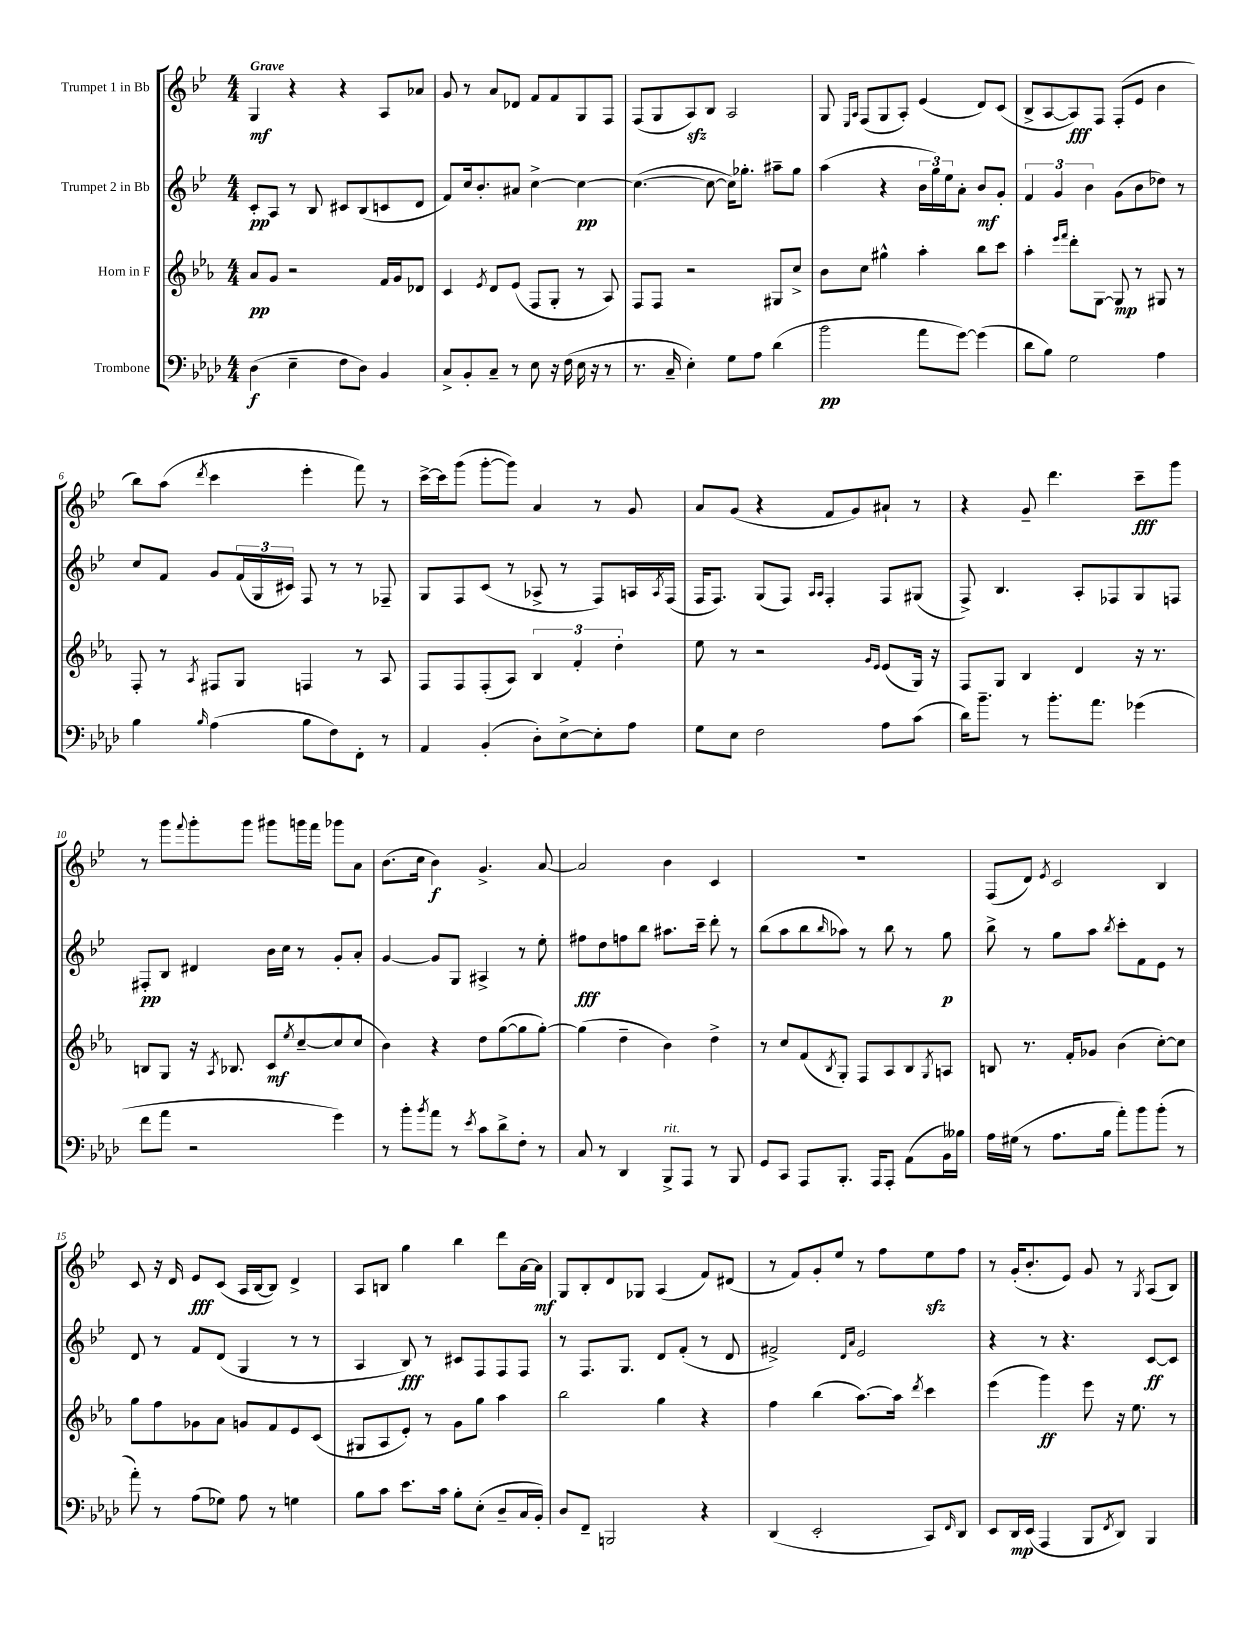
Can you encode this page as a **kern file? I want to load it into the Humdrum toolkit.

**kern	**kern	**kern	**kern
*staff4	*staff3	*staff2	*staff1
*clefF4	*clefG2	*clefG2	*clefG2
*k[b-e-a-d-]	*k[b-e-a-]	*k[b-e-]	*k[b-e-]
*M4/4	*M4/4	*M4/4	*M4/4
(4D-	8a-	8c'	4G
.	8g	8A	.
4E-~	2r	8r	4r
.	.	8B-	.
8F	.	8c#	4r
8D-)	.	(8B-	.
4BB-	16f	8c	8A
.	16g	.	.
.	8d-	8d	8a-
=	=	=	=
8C^	4c	8f)	8g
8BB-'	.	16cc	8r
.	.	8.b-'	.
.	8qe-	.	.
8C~	8d	.	8a
8r	(8e-	8a#	8d-
8E-	8F	[4cc^	8f
16r	8G'	.	8f
(16F	.	.	.
16E-	8r	4cc_	8G
16r	.	.	.
8r	8A-)	.	8F
=	=	=	=
8.r	8F	(4.cc_	(8F
.	8F	.	8G
16C~	.	.	.
4E-')	2r	.	8A)
.	.	8cc_	8B-
8G	.	16cc])	2A
.	.	8.gg-'	.
8A-	.	.	.
(4d-	8G#	8aa#~	.
.	8cc^	8gg-	.
=	=	=	=
2b-	8b-	(4aa	8G
.	.	.	16qqE-
.	.	.	16qqA
.	8cc	.	(8F
.	4gg#^^	4r	8G
.	.	.	8A')
8a-	4aa-'	24b-	(4e-
.	.	24gg)	.
.	.	24ee-	.
[8g)	.	8a'	.
(4g]	8bb-	8b-	8d)
.	8ccc	8g'	(8c
=	=	=	=
8d-	4aa-'	6f	8B-^
8B-)	.	.	[8A
.	.	6g	.
.	16qqeee-	.	.
.	16qqfff	.	.
2G	8ddd'	.	8A])
.	.	6b-	.
.	[8G	.	8F
.	8G]	(8g	(8F'
.	8r	8b-	8e-
4A-	8G#	8dd-)	4b-
.	8r	8r	.
=	=	=	=
4B-	8F'	8cc	8bb-)
.	8r	8f	(8aa
16qqB-	8qA-	.	8qddd
(4A-	8F#	8g	4ccc
.	8G	(24f	.
.	.	24G	.
.	.	24c#)	.
8B-	4F	8F	4eee-'
8F)	.	8r	.
8FF'	8r	8r	8fff)
8r	8A-	8F-~	8r
=	=	=	=
4AA-	8F	8G	[16ccc^
.	.	.	16ccc]
.	8F	8F	(8ggg
(4BB-'	(8F'	(8c	[8ggg'
.	8A-)	8r	8ggg])
8D-')	6B-	8A-^	4a
[8E-^	.	8r	.
.	6f'	.	.
8E-']	.	8F)	8r
.	6dd'	.	.
8A-	.	16A	8g
.	.	8qA	.
.	.	(16F	.
=	=	=	=
8G	8ee-	16F	8a
.	.	8.F)	.
8E-	8r	.	(8g
2F	2r	(8G	4r
.	.	8F)	.
.	.	16qqA	.
.	.	16qqA	.
.	.	4F'	8f
.	.	.	8g)
.	16qqg	.	.
.	16qqe-	.	.
8A-	(8e-	8F	8a#`
(8c	16G)	(8G#	8r
.	16r	.	.
=	=	=	=
16d-)	8F	8F^)	4r
8.b-~	.	.	.
.	8G	4.B-	.
8r	4B-	.	8g~
8.b-'	.	.	4.ddd
.	4d	8A'	.
8.a-	.	.	.
.	.	8F-	.
(4g-	16r	8G	8ccc~
.	8.r	.	.
.	.	8F	8ggg
=	=	=	=
8f	8B	8F#'	8r
8a-	8G	8B-	8ggg
.	.	.	8qqfff
2r	16r	4d#	8ggg'
.	8qA-	.	.
.	8.B-	.	.
.	.	.	8ggg
.	8c	16b-	8ggg#
.	.	16cc	.
.	8qee-	.	.
.	([8cc~	8r	16ggg
.	.	.	16fff
4g)	8cc]	8g'	8ggg-
.	8cc	8a'	8a
=	=	=	=
8r	4b-)	[4g	(8.b-
8b-'	.	.	.
.	.	.	16cc
8qb-	.	.	.
8a-	4r	8g]	4b-)
8r	.	8G	.
8qe-	.	.	.
8c	8dd	4A#^	4.g^
8d-^	([8gg	.	.
8F'	8gg]	8r	.
8r	[8gg')	8ee-'	[8a
=	=	=	=
8C	(4gg]	8ff#	2a]
8r	.	8dd	.
4DD-	4dd~	8ff	.
.	.	8bb-	.
8BBB-^	4b-)	8.aa#	4b-
8AAA-	.	.	.
.	.	16ccc~	.
8r	4dd^	8ddd'	4c
8BBB-	.	8r	.
=	=	=	=
8GG	8r	(8bb-	1r
8CC	8cc	8aa	.
8AAA-	(8f	8bb-	.
.	8qB-	16qqbb-	.
8.BBB-'	8G')	8aa-)	.
.	8F	8r	.
16AAA-	.	.	.
8AAA-'	8A-	8bb-	.
(8AA-	8B-	8r	.
.	8qG	.	.
16BB-)	8A	8gg	.
16B--	.	.	.
=	=	=	=
16A-	8B	8bb-^	(8F
(16G#	.	.	.
8r	8.r	8r	8d)
.	.	.	8qe-
8.A-	.	8gg	2c
.	16f'	.	.
.	8g-	8aa	.
16B-	.	.	.
.	.	8qbb-	.
8a-')	(4b-	8ccc'	.
8b-	.	8f	.
(8b-'	[8cc')	8e-	4B-
8r	8cc]	8r	.
=	=	=	=
8a-')	8gg	8d	8c
8r	8ff	8r	16r
.	.	.	16d
(8A-	8g-	8f	8e-
8G-)	8a-	(8d	(8c
8A-	8g	4G	16A
.	.	.	[16B-
8r	8f	.	8B-])
4G	8e-	8r	4d^
.	(8c	8r	.
=	=	=	=
8B-	8G#	4A	8A
8c	8A-	.	8B
8.e-	8e-')	8B-)	4gg
.	8r	8r	.
16c	.	.	.
8B-'	8g	8c#	4bb-
(8E-'	8gg	8F	.
8D-~	4aa-	8F	8ddd
16C	.	8F	[16a
16BB-')	.	.	16a]
=	=	=	=
8D-	2bb-	8r	8G
8FF~	.	8.F	8B-'
2BBB	.	.	8d
.	.	8.G	.
.	.	.	8G-
.	4gg	8d	(4A
.	.	(8f'	.
4r	4r	8r	8f)
.	.	8d	(8d#
=	=	=	=
(4DD-	4ff	2f#^)	8r
.	.	.	8f)
2EE-'	(4bb-	.	8g'
.	.	.	8ee-
.	.	16qqd	.
.	.	16qqa	.
.	[8.aa-)	2e-	8r
.	.	.	8ff
.	16aa-]	.	.
.	8qddd	.	.
8CC)	4ccc	.	8ee-
16qqFF	.	.	.
8DD-	.	.	8ff
=	=	=	=
8EE-	(4eee-	4r	8r
16DD-	.	.	(16g'
(16EE-	.	.	8.b-'
4AAA-	4ggg)	8r	.
.	.	4.r	8e-)
8BBB-	8eee-	.	8g
8qFF	.	.	.
8DD-)	16r	.	8r
.	8.ee-	.	.
.	.	.	8qG
4BBB-	.	[8c	(8A
.	8r	8c]	8B-)
==	==	==	==
*-	*-	*-	*-
